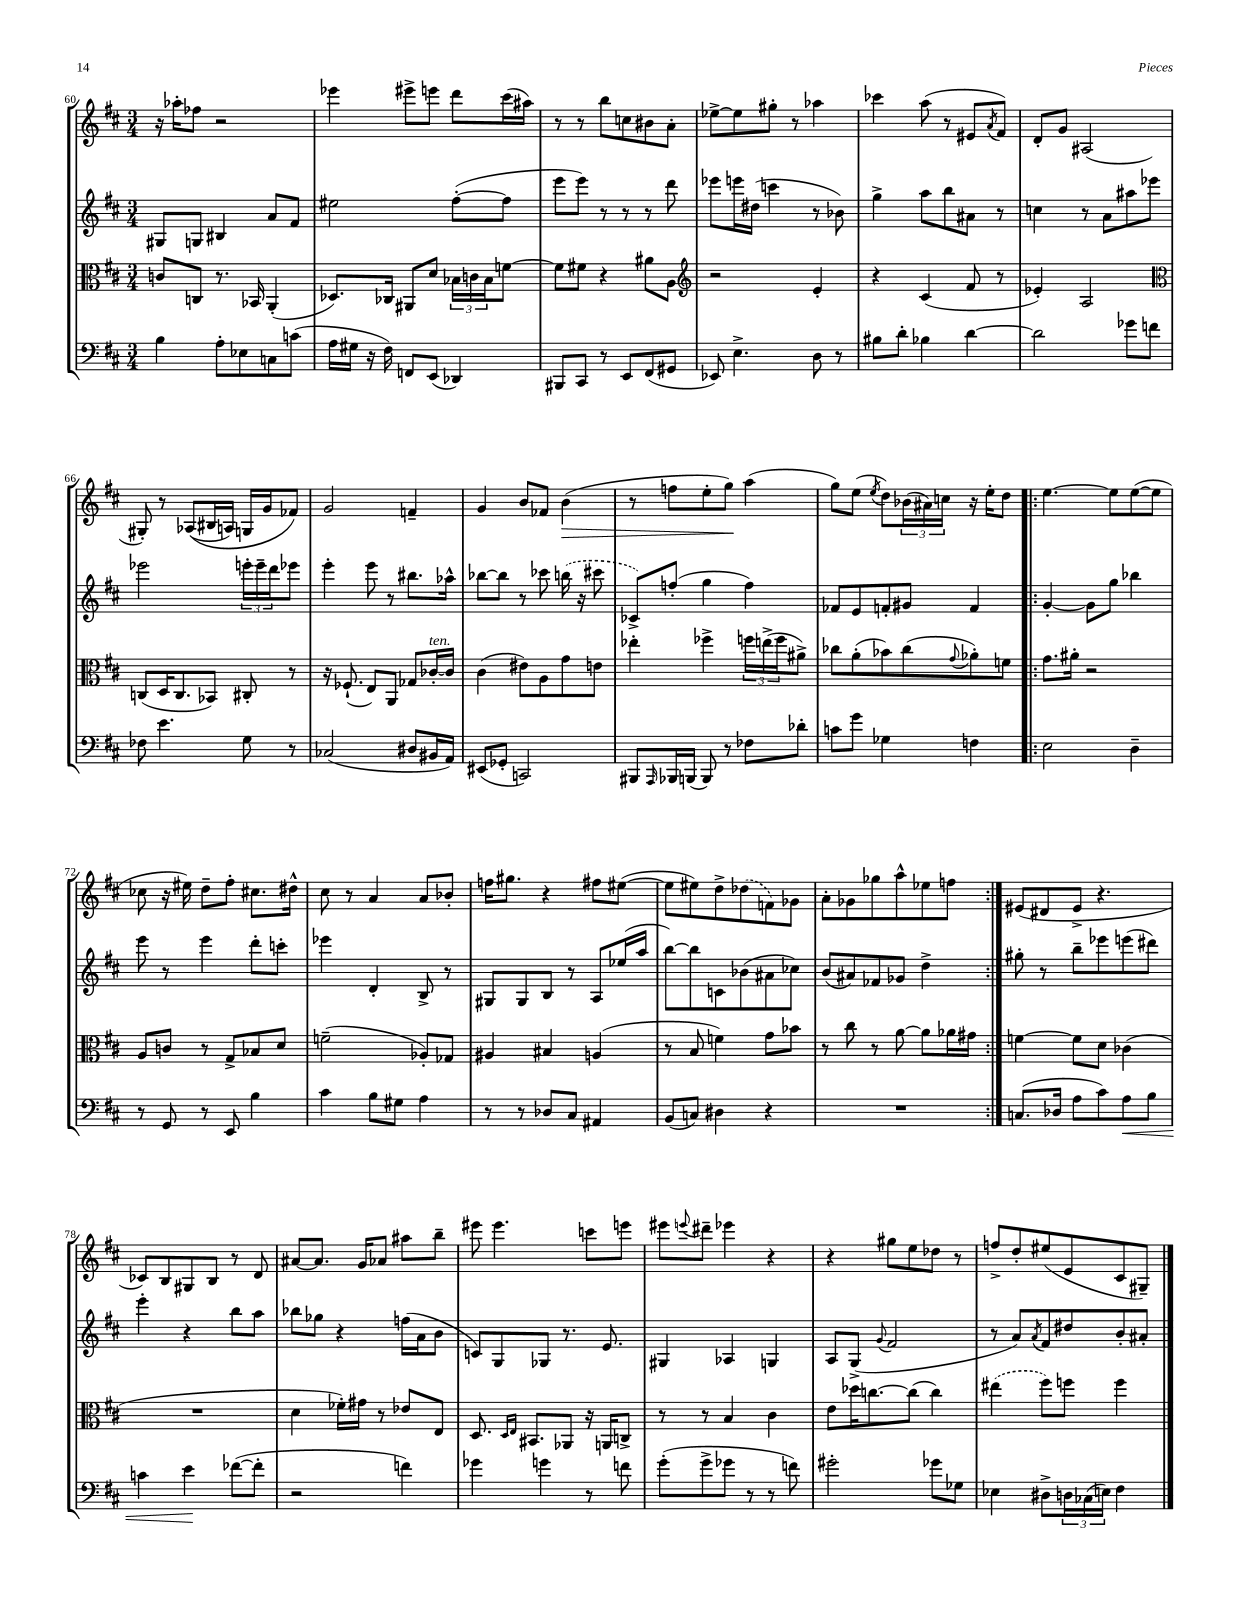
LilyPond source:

<<
\new StaffGroup <<
\new Staff = "s0" {
    \clef treble \key d \major \numericTimeSignature \time 3/4
    r16 aes''16-. fes''8 r2 |
    ees'''4 eis'''8-> e'''8 d'''8 cis'''16( ais''16) |
    r8 r8 b''8 c''8 bis'8 a'8-. |
    ees''8~-> ees''8 gis''8-. r8 aes''4 |
    ces'''4 a''8( r8 eis'8 \acciaccatura { a'8 } fis'8) |
    d'8-. g'8 ais2( |
    gis8-.) r8 aes8(\( bis16 a16) g16 g'16 fes'8\) |
    g'2 f'4-- |
    g'4 b'8 fes'8 b'4\>( |
    r8 f''8 e''8-. g''8\!) a''4( |
    g''8) e''8( \acciaccatura { e''8 } d''8) \tuplet 3/2 { bes'16( ais'16) c''16 } r16 e''16-. d''8 |
    \repeat volta 2 { e''4.~ e''8 e''8~( e''8 |
    ces''8 r16 eis''16) d''8-- fis''8-. cis''8. dis''16-^ |
    cis''8 r8 a'4 a'8 bes'8-. |
    f''16 gis''8. r4 fis''8 eis''8~( |
    eis''8 eis''8) d''8-> \once \slurDashed des''8( f'8) ges'8 |
    a'8-. ges'8 ges''8 a''8-^ ees''8 f''8 | }
    eis'8( dis'8 eis'8-> r4. |
    ces'8) b8 gis8 b8 r8 d'8 |
    ais'8~ ais'8. g'16 aes'8 ais''8 b''8-- |
    eis'''8 eis'''4. c'''8 e'''8 |
    eis'''8 \appoggiatura { e'''8 } dis'''8-- ees'''4 r4 |
    r4 gis''8 e''8 des''8 r8 |
    f''8-> d''8-. eis''8( e'8 cis'8 gis8--) \bar "|." |
}
\new Staff = "s1" {
    \clef treble \key d \major \numericTimeSignature \time 3/4
    gis8 g8 bis4 a'8 fis'8 |
    eis''2 fis''8~-.( fis''8 |
    e'''8 e'''8) r8 r8 r8 d'''8 |
    ees'''8 e'''16 dis''16( c'''4 r8 bes'8) |
    g''4-> a''8 b''8 ais'8 r8 |
    c''4 r8 a'8 ais''8 ees'''8 |
    ees'''2 \tuplet 3/2 { e'''16-. e'''16-- d'''16 } ees'''8 |
    e'''4-. e'''8 r8 bis''8. aes''16-^ |
    bes''8~ bes''8 r8 ces'''8 \once \slurDashed b''16( r16 cis'''8 |
    ces'8->) f''8-.( g''4 f''4) |
    fes'8 e'8 f'8-. gis'8 f'4 |
    \repeat volta 2 { g'4~-. g'8 g''8 bes''4 |
    e'''8 r8 e'''4 d'''8-. c'''8-. |
    ees'''4 d'4-. b8-> r8 |
    gis8 gis8 b8 r8 a8 ees''16( a''16 |
    b''8~) b''8 c'8 bes'8( ais'8 ces''8) |
    b'8( ais'8) fes'8 ges'8 d''4-> | }
    gis''8-. r8 b''8-- ees'''8 e'''8( dis'''8) |
    e'''4-. r4 b''8 a''8 |
    bes''8 ges''8 r4 f''16( a'16 b'8 |
    c'8) g8 ges8 r8. e'8. |
    gis4 aes4 g4 |
    a8 g8->( \appoggiatura { g'8 } fis'2 |
    r8 a'8) \acciaccatura { a'8 } fis'8 dis''8 b'8-. ais'8-. \bar "|." |
}
\new Staff = "s2" {
    \clef alto \key d \major \numericTimeSignature \time 3/4
    c'8 c8 r8. bes,16 a,4-.( |
    des8.) ces16 ais,8 d'8 \tuplet 3/2 { bes16 c'16 bes16 } f'8~ |
    f'8 fis'8 r4 ais'8 a8 |
    \clef treble r2 e'4-. |
    r4 cis'4( fis'8 r8 |
    ees'4-.) a2 |
    \clef alto c8( d16 c8. bes,8) cis8-. r8 |
    r16 fes8.-!( e8) a,8 ges8 ces'16~-.^\markup { \italic "ten." } ces'16 |
    cis'4( eis'8) a8 g'8 e'8 |
    ees''4-. fes''4-> \tuplet 3/2 { f''16 e''16->( f''16 } ais'8->) |
    ces''8 a'8-.( bes'8) ces''8( \appoggiatura { g'8 } aes'8-.) f'8 |
    \repeat volta 2 { g'8. ais'16-. r2 |
    a8 c'8 r8 g8-> bes8 d'8 |
    f'2--( aes8-.) ges8 |
    ais4 bis4 a4( |
    r8 b8 f'4) g'8 bes'8 |
    r8 cis''8 r8 a'8~ a'8 aes'16 gis'16 | }
    f'4~ f'8 d'8 ces'4( |
    R2. |
    d'4 fes'16-.) gis'16 r8 ees'8 e8 |
    d8. \grace { d16 e16 } bis,8. aes,8 r16 a,16 c8-> |
    r8 r8 b4 cis'4 |
    e'8 des''16 c''8.~ c''8( c''4) |
    \once \slurDashed eis''4( fis''8) f''8 f''4 \bar "|." |
}
\new Staff = "s3" {
    \clef bass \key d \major \numericTimeSignature \time 3/4
    b4 a8-. ees8 c8 c'8( |
    a16 gis16 r16 fis16) f,8 e,8( des,4) |
    bis,,8 cis,8 r8 e,8 fis,8( gis,8 |
    ees,8) e4.-> d8 r8 |
    bis8 d'8-. bes4 d'4~ |
    d'2 ges'8 f'8 |
    fes8 e'4. g8 r8 |
    ces2( dis8 bis,16 a,16) |
    eis,8( ges,8-. c,2) |
    bis,,8 \grace { a,,16 } bes,,16 b,,16( b,,8) r8 fes8 des'8-. |
    c'8 g'8 ges4 f4 |
    \repeat volta 2 { e2 d4-- |
    r8 g,8 r8 e,8 b4 |
    cis'4 b8 gis8 a4 |
    r8 r8 des8 cis8 ais,4 |
    b,8( c8) dis4 r4 |
    R2. | }
    c8.( des16 a8 cis'8) a8\< b8 |
    c'4 e'4\! fes'8~( fes'8-. |
    r2 f'4) |
    ges'4 g'4 r8 f'8 |
    g'8-.( g'8-> ges'8 r8 r8 f'8) |
    gis'2-. ges'8 ges8 |
    ees4 dis8-> \tuplet 3/2 { d16 ces16( e16) } fis4 \bar "|." |
}
>>
>>
\layout { \context { \Score currentBarNumber = #60 } }
